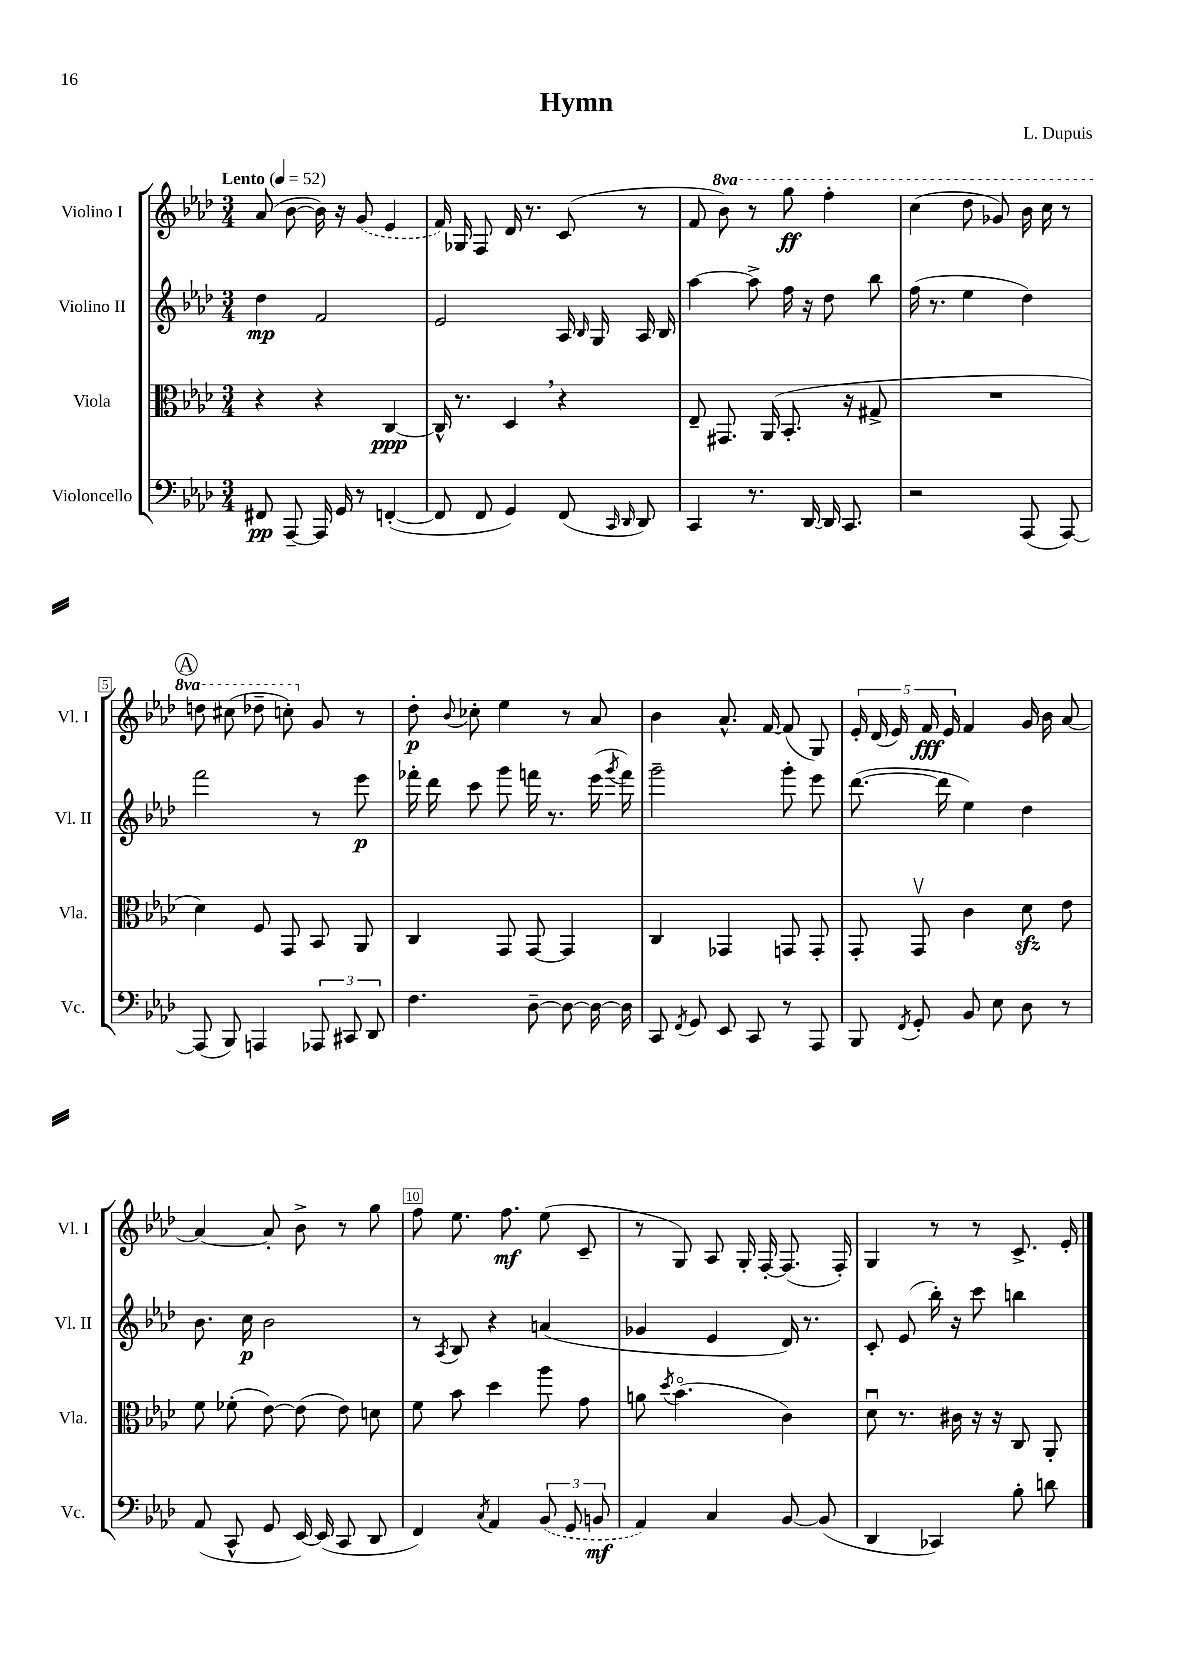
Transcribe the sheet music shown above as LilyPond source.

\header { title = "Hymn" composer = "L. Dupuis" }
<<
\new StaffGroup <<
\new Staff = "s0" \with { instrumentName = "Violino I" shortInstrumentName = "Vl. I" } {
    \clef treble \key aes \major \numericTimeSignature \time 3/4 \set Staff.ottavationMarkups = #ottavation-simple-ordinals \tempo "Lento" 4 = 52
    \autoBeamOff aes'8( bes'8~ bes'16) r16 \once \slurDashed g'8( ees'4 |
    f'16) ges16 f8 des'16 r8. c'8( r8 |
    f'8 \ottava #1 bes''8) r8 g'''8\ff f'''4-. |
    c'''4( des'''8 ges''8) bes''16 c'''16 r8 |
    \mark \markup { \circle "A" } d'''8 cis'''8( des'''8-- c'''8-.) \ottava #0 g'8 r8 |
    des''8-.\p \appoggiatura { bes'8 } ces''8-. ees''4 r8 aes'8 |
    bes'4 aes'8.-^ f'16~ f'8( g8) |
    \tuplet 5/4 { ees'16-. des'16( ees'16) f'16\fff ees'16 } f'4 g'16 bes'16 aes'8~ |
    aes'4~ aes'8-. bes'8-> r8 g''8 |
    f''8 ees''8. f''8.\mf ees''8( c'8-- |
    r8 g8) aes8 g16-. f16~-. f8.( f16-.) |
    g4 r8 r8 c'8.-> ees'16-. \bar "|." |
}
\new Staff = "s1" \with { instrumentName = "Violino II" shortInstrumentName = "Vl. II" } {
    \clef treble \key aes \major \numericTimeSignature \time 3/4
    \autoBeamOff des''4\mp f'2 |
    ees'2 aes16 \grace { bes16 } g16 aes16 bes16 |
    aes''4~ aes''8-> f''16 r16 des''8 bes''8 |
    f''16( r8. ees''4 des''4) |
    \mark \markup { \circle "A" } f'''2 r8 ees'''8\p |
    fes'''16-. des'''16 c'''8 g'''8 f'''16 r8. ees'''16( \acciaccatura { g'''8 } f'''16) |
    g'''2-- g'''8-. ees'''8 |
    des'''8.~( des'''16 ees''4) des''4 |
    bes'8. c''16\p bes'2 |
    r8 \acciaccatura { aes8 } bes8 r4 a'4( |
    ges'4 ees'4 des'16) r8. |
    c'8-. ees'8( bes''16-.) r16 c'''8 b''4 \bar "|." |
}
\new Staff = "s2" \with { instrumentName = "Viola" shortInstrumentName = "Vla." } {
    \clef alto \key aes \major \numericTimeSignature \time 3/4
    \autoBeamOff r4 r4 c4~\ppp |
    c16-^ r8. des4 \breathe r4 |
    ees8-- gis,8. aes,16( bes,8.-. r16 gis8-> |
    R2. |
    \mark \markup { \circle "A" } des'4) f8 g,8 bes,8 aes,8 |
    c4 g,8 g,8~ g,4 |
    c4 ges,4 g,8 g,8-. |
    g,8-. g,8\upbow c'4 des'8\sfz ees'8 |
    f'8 fes'8-.( ees'8~) ees'8( ees'8) d'8 |
    f'8 bes'8 des''4 aes''8 g'8 |
    a'8 \acciaccatura { des''8 } bes'4.\flageolet( c'4) |
    des'8\downbow r8. cis'16 r16 r16 c8 aes,8-. \bar "|." |
}
\new Staff = "s3" \with { instrumentName = "Violoncello" shortInstrumentName = "Vc." } {
    \clef bass \key aes \major \numericTimeSignature \time 3/4
    \autoBeamOff fis,8\pp aes,,8~-- aes,,16 g,16 r8 f,4~-.( |
    f,8 f,8 g,4) f,8( \grace { c,16 des,16 } des,8) |
    c,4 r8. des,16~ des,16 c,8. |
    r2 aes,,8( aes,,8~) |
    \mark \markup { \circle "A" } aes,,8( bes,,8) a,,4 \tuplet 3/2 { aes,,8 cis,8 des,8 } |
    f4. des8~-- des8~ des16~ des16 |
    c,8 \acciaccatura { f,8 } g,8 ees,8 c,8 r8 aes,,8 |
    bes,,8 \acciaccatura { f,8 } g,8-. bes,8 ees8 des8 r8 |
    aes,8( c,8-^ g,8 ees,16~) ees,16( c,8 des,8 |
    f,4) \acciaccatura { c8 } aes,4 \tuplet 3/2 { \once \slurDashed bes,8( g,8 b,8\mf } |
    aes,4) c4 bes,8~ bes,8( |
    des,4 ces,4) bes8-. d'8 \bar "|." |
}
>>
>>
\layout { \context { \Score \override BarNumber.break-visibility = ##(#f #t #t) barNumberVisibility = #(every-nth-bar-number-visible 5) \override BarNumber.stencil = #(make-stencil-boxer 0.1 0.3 ly:text-interface::print) } }
